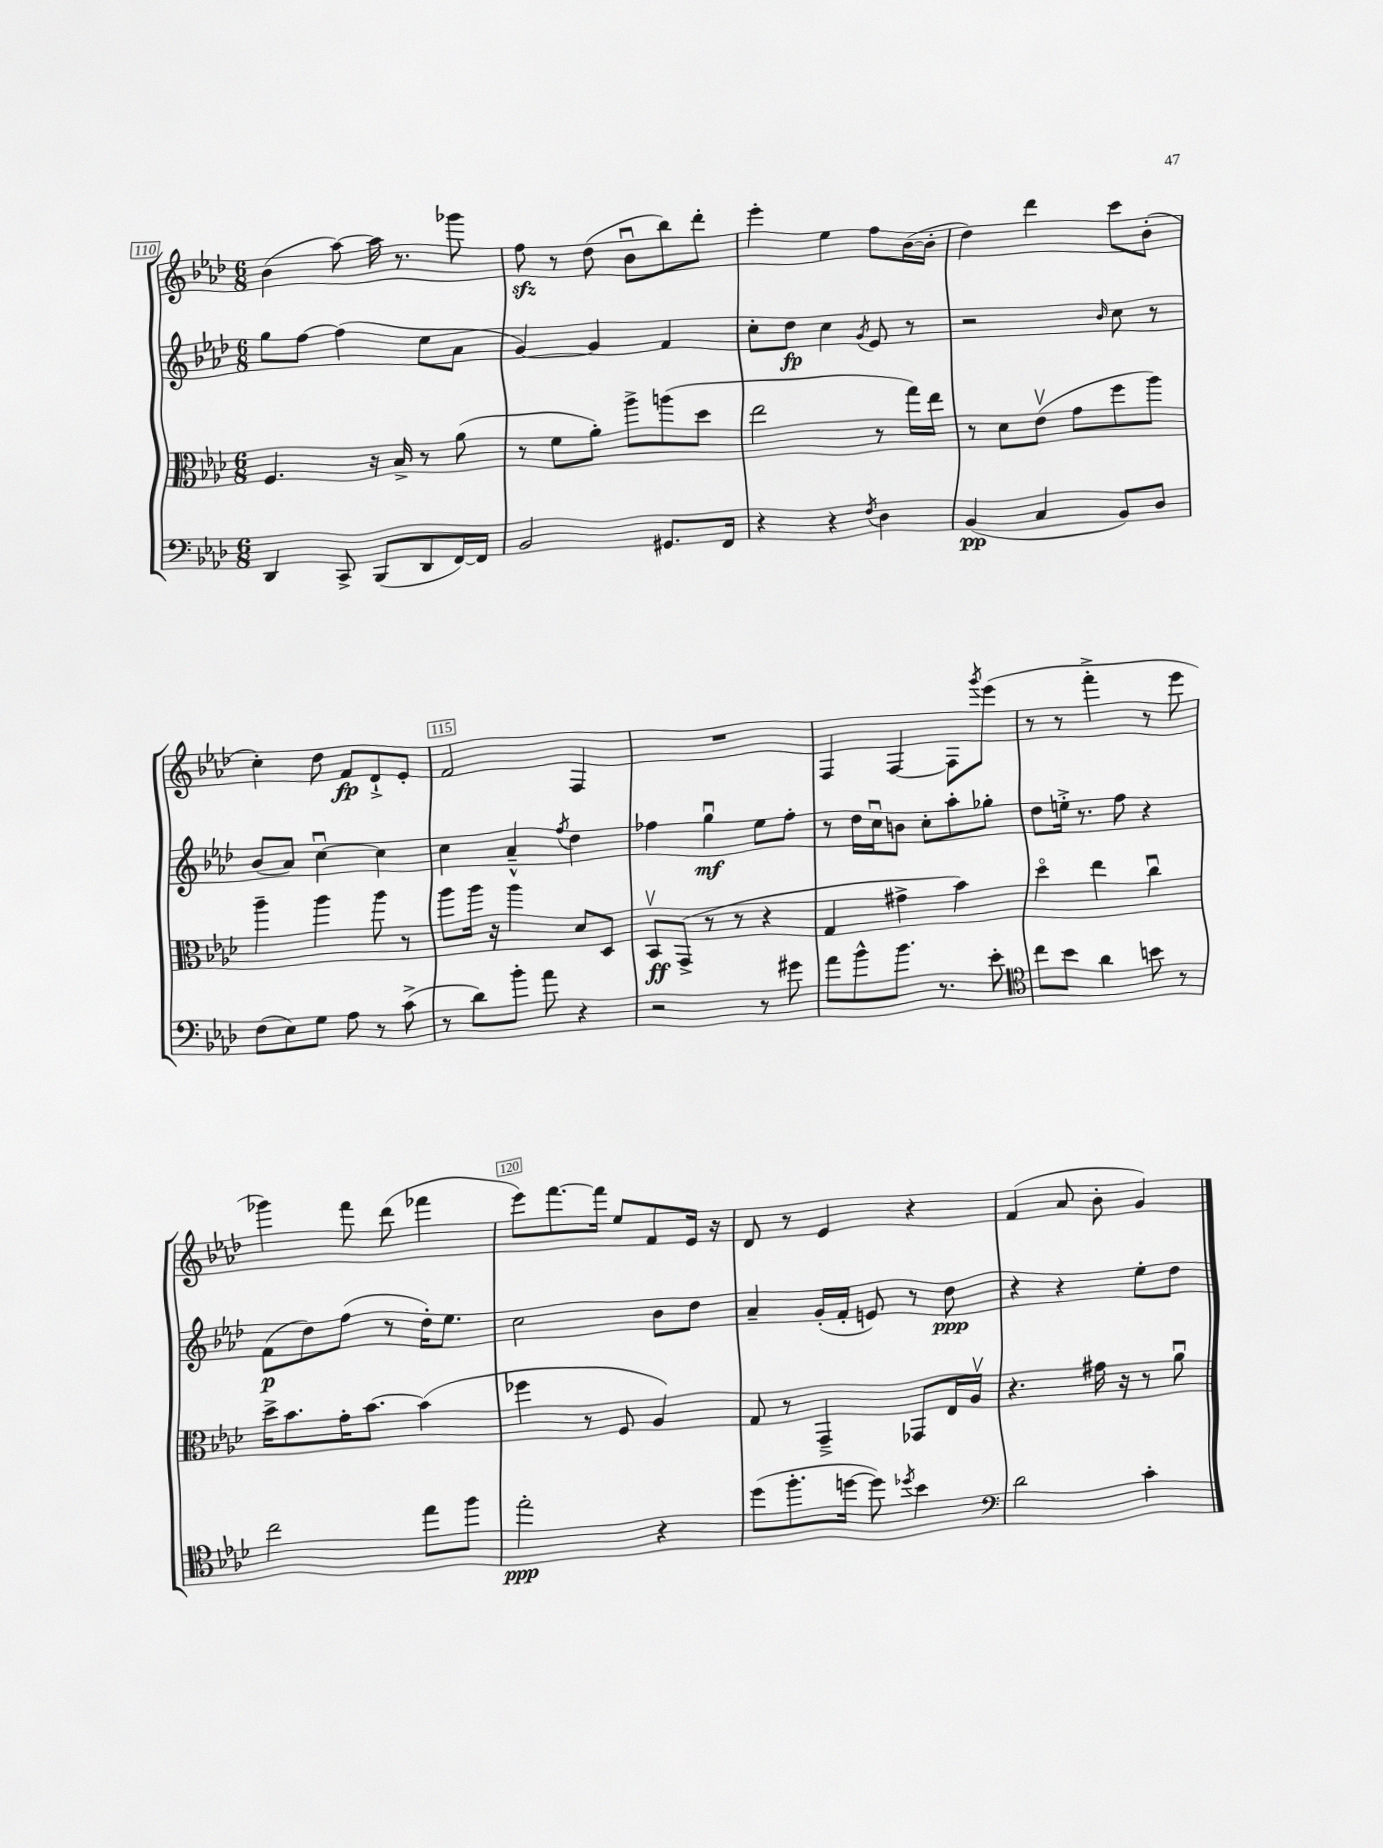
<<
\new StaffGroup <<
\new Staff = "s0" {
    \clef treble \key aes \major \numericTimeSignature \time 6/8
    bes'4( aes''8~) aes''16 r8. ges'''8 |
    f''8\sfz r8 des''8( bes'8\downbow bes''8) des'''8-. |
    ees'''4-. ees''4 f''8 bes'16~( bes'16-. |
    des''4) des'''4 c'''8 bes'8-.( |
    c''4-.) des''8 f'8\fp des'8-!-> ees'8-. |
    f'2 f4 |
    R2. |
    f4 f4~ f8 \acciaccatura { g'''8 } ees'''8( |
    r8 r8 f'''4-.-> r8 ees'''8 |
    ges'''4) f'''8 des'''8( fes'''4 |
    ees'''8) f'''8.~ f'''16 ees''8 f'8 ees'16 r16 |
    des'8 r8 ees'4 r4 |
    f'4( aes'8 bes'8-. g'4) \bar "|." |
}
\new Staff = "s1" {
    \clef treble \key aes \major \numericTimeSignature \time 6/8
    g''8 f''8~ f''4( ees''8 aes'8 |
    g'4~) g'4 f'4 |
    c''8-. des''8\fp c''4 \acciaccatura { g'8 } ees'8 r8 |
    r2 \grace { bes'16 } c''8 r8 |
    bes'8( aes'8) c''4~\downbow c''4 |
    c''4 aes'4---^ \acciaccatura { f''8 } des''4 |
    fes''4 g''4\downbow\mf ees''8 fes''8-. |
    r8 des''16 c''16\downbow b'8 c''8-. aes''8-. ges''8-. |
    des''8 e''16-.-> r8. f''8 r4 |
    f'8\p( des''8) f''8( r8 des''16-.) ees''8. |
    c''2 bes'8 des''8 |
    aes'4-- g'16-.( f'16-. e'8) r8 des''8\ppp |
    r4 r4 ees''8-. des''8 \bar "|." |
}
\new Staff = "s2" {
    \clef alto \key aes \major \numericTimeSignature \time 6/8
    f4. r16 bes16-> r8 aes'8( |
    r8 f'8 aes'8-.) aes''8-> a''8( des''8 |
    ees''2 r8 g''16) ees''16 |
    r8 des'8 ees'8\upbow( g'8 f''8 aes''8) |
    aes''4-- aes''4 aes''8 r8 |
    aes''8 aes''16 r16 aes''4 des'8 des8 |
    bes,8\upbow\ff g,8->( r8 r8 r4 |
    g4 gis'4-> bes'4) |
    des''4\flageolet ees''4 c''4\downbow |
    des''16-> bes'8. g'16-. bes'8.~ bes'4( |
    fes''4 r8 f8 aes4) |
    g8 r8 g,4---> ges,8 ees16 aes16\upbow |
    r4. gis'16 r16 r8 aes'8\downbow \bar "|." |
}
\new Staff = "s3" {
    \clef bass \key aes \major \numericTimeSignature \time 6/8
    des,4 c,8-> bes,,8( des,8 f,16~) f,16 |
    bes,2 gis,8. f,16 |
    r4 r4 \acciaccatura { f8 } des4 |
    bes,4\pp( c4 bes,8) des8 |
    f8( ees8) g8 aes8 r8 c'8->( |
    r8 des'8) bes'8-. aes'8 r4 |
    r2 r8 gis'8 |
    aes'8 bes'8-^ bes'8. r8. ees'8-. |
    \clef tenor c''8 bes'8 aes'4 b'8 r8 |
    c''2 ees''8 f''8 |
    ees''2-.\ppp r4 |
    des''8( f''8.-. d''16~ d''8) \acciaccatura { des''8 } bes'4 |
    \clef bass des'2 c'4-. \bar "|." |
}
>>
>>
\layout { \context { \Score currentBarNumber = #110 \override BarNumber.break-visibility = ##(#f #t #t) barNumberVisibility = #(every-nth-bar-number-visible 5) \override BarNumber.stencil = #(make-stencil-boxer 0.1 0.3 ly:text-interface::print) } }
